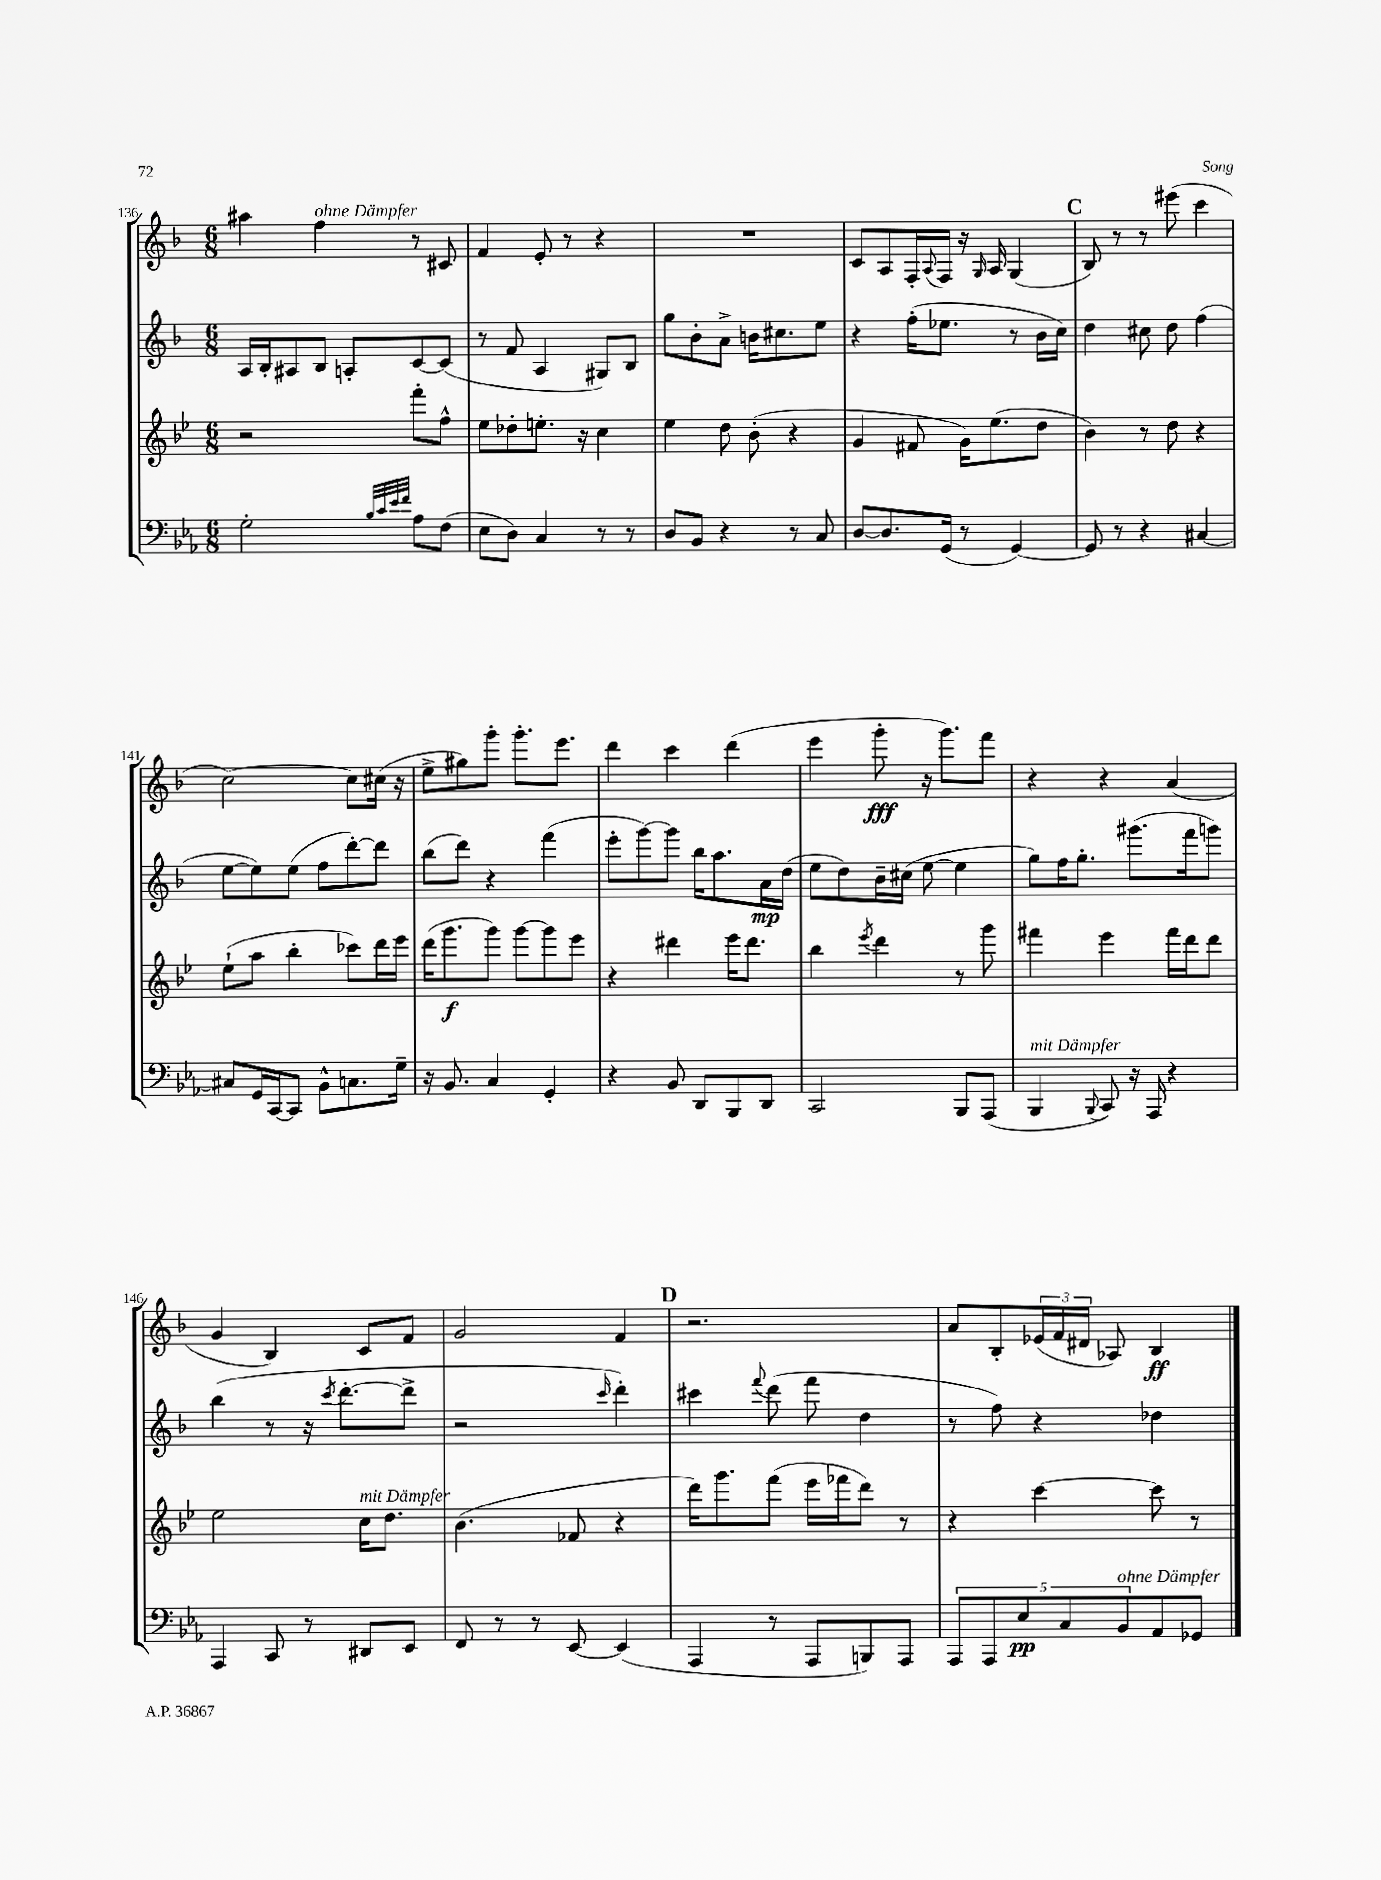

**kern	**dynam	**kern	**dynam	**kern	**dynam	**kern	**dynam
*part4	*part4	*part3	*part3	*part2	*part2	*part1	*part1
*staff4	*staff4	*staff3	*staff3	*staff2	*staff2	*staff1	*staff1
*clefF4	*	*clefG2	*	*clefG2	*	*clefG2	*
*k[b-e-a-]	*	*k[b-e-]	*	*k[b-]	*	*k[b-]	*
*M6/8	*	*M6/8	*	*M6/8	*	*M6/8	*
=136	=136	=136	=136	=136	=136	=136	=136
2G'\	.	2r	.	16A/LL	.	4aa#X\	.
.	.	.	.	16B-'/J	.	.	.
.	.	.	.	8A#X/	.	.	.
!	!	!	!	!	!	!LO:TX:a:i:t=ohne Dämpfer	!
.	.	.	.	8B-/J	.	4ff\	.
.	.	.	.	8An'/L	.	.	.
32qqB-/LLL	.	.	.	.	.	.	.
32qqc/	.	.	.	.	.	.	.
32qqe-/	.	.	.	.	.	.	.
32qqf/JJJ	.	.	.	.	.	.	.
8A-\L	.	8fff'\L	.	[8c/	.	8r	.
(8F\J	.	8ff^^\J	.	(8c/J]	.	8c#X/	.
=137	=137	=137	=137	=137	=137	=137	=137
8E-\L	.	8ee-\L	.	8r	.	4f/	.
8D\J)	.	8dd-X'\	.	8f/	.	.	.
4C/	.	8.een'\J	.	4A/	.	8e'/	.
.	.	.	.	.	.	8r	.
.	.	16r	.	.	.	.	.
8r	.	4cc\	.	8G#X/L)	.	4r	.
8r	.	.	.	8B-/J	.	.	.
=138	=138	=138	=138	=138	=138	=138	=138
8D/L	.	4ee-\	.	8gg\L	.	2.r	.
8BB-/J	.	.	.	8b-'\	.	.	.
4r	.	8dd\	.	8a^\J	.	.	.
.	.	(8b-'\	.	16bn\KL	.	.	.
.	.	.	.	8.cc#X\	.	.	.
8r	.	4r	.	.	.	.	.
8C/	.	.	.	8ee\J	.	.	.
=139	=139	=139	=139	=139	=139	=139	=139
[8D/L	.	4g/	.	4r	.	8c/L	.
8.D/]	.	.	.	.	.	8A/	.
.	.	8f#X/	.	(16ff'\KL	.	16F'/L	.
.	.	.	.	.	.	8qqA/	.
(16GG/Jk	.	.	.	8.ee-X\J	.	16F/JJ	.
8r	.	16g\KL)	.	.	.	16r	.
.	.	.	.	.	.	16qqG/	.
.	.	(8.ee-\	.	.	.	16A/	.
[4GG/)	.	.	.	8r	.	(4G/	.
.	.	8dd\J	.	16b-\LL	.	.	.
.	.	.	.	16cc\JJ)	.	.	.
!!LO:REH:place=s1:t=C
=140	=140	=140	=140	=140	=140	=140	=140
8GG/]	.	4b-\)	.	4dd\	.	8B-/)	.
8r	.	.	.	.	.	8r	.
4r	.	8r	.	8cc#X\	.	8r	.
.	.	8dd\	.	8dd\	.	(8eee#X\	.
[4C#X/	.	4r	.	(4ff\	.	4ccc\	.
!!LO:LB:g=z
=141	=141	=141	=141	=141	=141	=141	=141
8C#X/L]	.	(8ee-`\L	.	[8ee\L	.	[2cc\)	.
16GG/L	.	8aa\J	.	8ee\])	.	.	.
[16CC/J	.	.	.	.	.	.	.
8CC/J]	.	4bb-'\	.	(8ee\J	.	.	.
8BB-^^\L	.	.	.	8ff\L	.	.	.
8.Cn\	.	8ccc-X\L)	.	[8ddd'\)	.	8cc\L]	.
.	.	16ddd\L	.	8ddd\J]	.	(16cc#X\Jk	.
16G~\Jk	.	16eee-\JJ	.	.	.	16r	.
=142	=142	=142	=142	=142	=142	=142	=142
16r	.	(16ddd\KL	.	(8bb-\L	.	8ee^\L	.
8.BB-/	.	8.ggg\	f	.	.	.	.
.	.	.	.	8ddd\J)	.	8gg#X\)	.
4C/	.	8ggg\J)	.	4r	.	8ggg'\J	.
.	.	[8ggg\L	.	.	.	8.ggg'\L	.
4GG'/	.	8ggg\]	.	(4fff\	.	.	.
.	.	.	.	.	.	8.eee\J	.
.	.	8eee-\J	.	.	.	.	.
=143	=143	=143	=143	=143	=143	=143	=143
4r	.	4r	.	8eee'\L	.	4ddd\	.
.	.	.	.	[8ggg\)	.	.	.
8BB-/	.	4ddd#X\	.	8ggg\J]	.	4ccc\	.
8DD/L	.	.	.	16bb-\KL	.	.	.
.	.	.	.	8.aa\	.	.	.
8BBB-/	.	16eee-\KL	.	.	.	(4ddd\	.
.	.	8.ddd#\J	.	.	.	.	.
8DD/J	.	.	.	16a\L	mp	.	.
.	.	.	.	(16dd\JJ	.	.	.
=144	=144	=144	=144	=144	=144	=144	=144
2CC/	.	4bb-\	.	8ee\L	.	4eee\	.
.	.	.	.	8dd\)	.	.	.
.	.	8qeee-/	.	.	.	.	.
.	.	4ddd\	.	16b-~\L	.	8ggg'\	fff
.	.	.	.	(16cc#X\JJ	.	.	.
.	.	.	.	[8ee\	.	16r	.
.	.	.	.	.	.	8.ggg\L)	.
8BBB-/L	.	8r	.	4ee\]	.	.	.
(8AAA-/J	.	8ggg\	.	.	.	8fff\J	.
=145	=145	=145	=145	=145	=145	=145	=145
!LO:TX:a:i:t=mit Dämpfer	!	!	!	!	!	!	!
4BBB-/	.	4fff#X\	.	8gg\L)	.	4r	.
.	.	.	.	16ff\K	.	.	.
.	.	.	.	8.gg'\J	.	.	.
8qqBBB-/	.	.	.	.	.	.	.
8CC/)	.	4eee-\	.	.	.	4r	.
16r	.	.	.	(8.ggg#X\L	.	.	.
16AAA-/	.	.	.	.	.	.	.
4r	.	16fff#\LL	.	.	.	(4a/	.
.	.	16ddd\J	.	16fff\k	.	.	.
.	.	8ddd\J	.	8gggn\J)	.	.	.
!!LO:LB:g=z
=146	=146	=146	=146	=146	=146	=146	=146
4AAA-/	.	2ee-\	.	(4bb-\	.	4g/	.
8CC/	.	.	.	8r	.	4B-/)	.
8r	.	.	.	16r	.	.	.
.	.	.	.	8qccc/	.	.	.
.	.	.	.	[8.ddd'\L	.	.	.
!	!	!LO:TX:a:i:t=mit Dämpfer	!	!	!	!	!
8DD#X/L	.	16cc\KL	.	.	.	8c/L	.
.	.	8.dd\J	.	.	.	.	.
8EE-/J	.	.	.	8ddd^\J]	.	8f/J	.
=147	=147	=147	=147	=147	=147	=147	=147
8FF/	.	(4.b-\	.	2r	.	2g/	.
8r	.	.	.	.	.	.	.
8r	.	.	.	.	.	.	.
[8EE-/	.	8f-X/	.	.	.	.	.
.	.	.	.	16qqccc/	.	.	.
(4EE-/]	.	4r	.	4ddd'\)	.	4f/	.
!!LO:REH:place=s1:t=D
=148	=148	=148	=148	=148	=148	=148	=148
4AAA-/	.	16ddd\KL)	.	4ccc#X\	.	2.r	.
.	.	8.ggg\	.	.	.	.	.
.	.	.	.	8qqfff/	.	.	.
8r	.	(8fff\J	.	(8ddd\	.	.	.
8AAA-/L	.	16eee-\LL	.	8fff\	.	.	.
.	.	16fff-X\J	.	.	.	.	.
8BBBn/)	.	8ddd\J)	.	4dd\	.	.	.
8AAA-/J	.	8r	.	.	.	.	.
=149	=149	=149	=149	=149	=149	=149	=149
10AAA-/L	.	4r	.	8r	.	8a/L	.
10AAA-/	.	.	.	.	.	.	.
.	.	.	.	8ff\)	.	8B-'/	.
10E-/	pp	.	.	.	.	.	.
.	.	[4ccc\	.	4r	.	(24e-X/L	.
.	.	.	.	.	.	24f/	.
10C/	.	.	.	.	.	.	.
.	.	.	.	.	.	24d#X/JJ	.
.	.	.	.	.	.	8A-X/)	.
!LO:TX:a:i:t=ohne Dämpfer	!	!	!	!	!	!	!
10BB-/	.	.	.	.	.	.	.
8AA-/	.	8ccc\]	.	4dd-X\	.	4B-/	ff
8GG-X/J	.	8r	.	.	.	.	.
==	==	==	==	==	==	==	==
*-	*-	*-	*-	*-	*-	*-	*-
